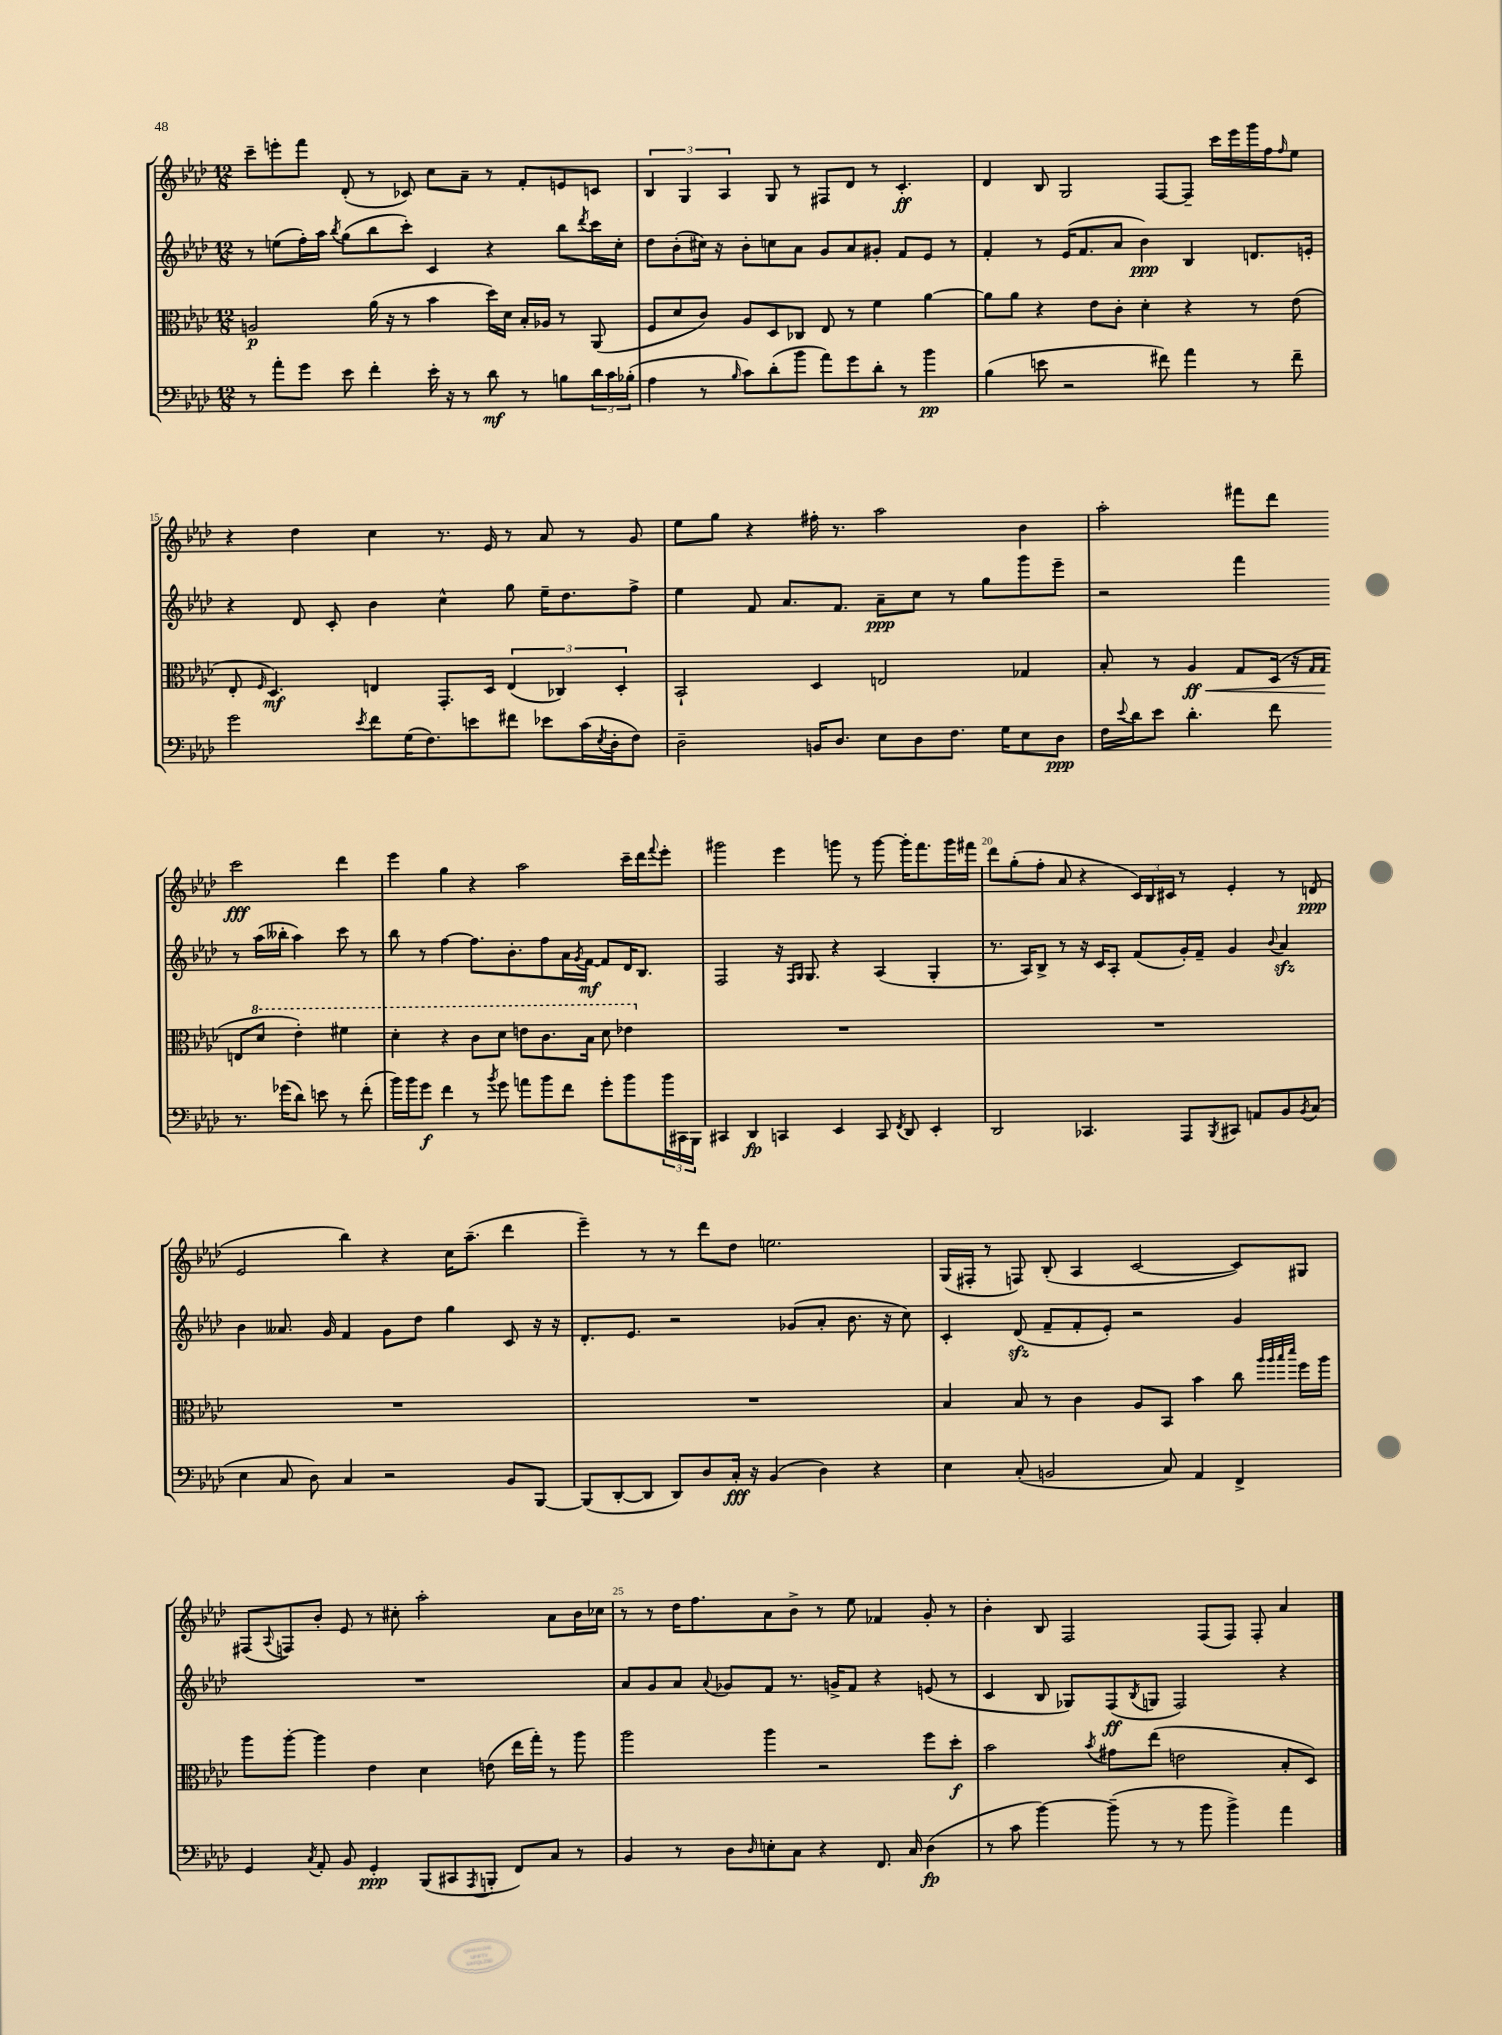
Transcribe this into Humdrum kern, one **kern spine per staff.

**kern	**kern	**kern	**kern
*staff4	*staff3	*staff2	*staff1
*clefF4	*clefC3	*clefG2	*clefG2
*k[b-e-a-d-]	*k[b-e-a-d-]	*k[b-e-a-d-]	*k[b-e-a-d-]
*M12/8	*M12/8	*M12/8	*M12/8
8r	2A	8r	8ccc~
8a-'	.	(8ee	8eee'
8g	.	16ff')	8fff
.	.	16aa-	.
.	.	8qbb-	.
8e-	.	(8gg	(8d-'
4f'	(16a-	8bb-	8r
.	16r	.	.
.	8r	8ccc')	8c-)
16e-'	4b-	4c	8cc
16r	.	.	.
8r	.	.	8a-~
8d-	16dd-)	4r	8r
.	16d-	.	.
8r	16B-'	.	8f'
.	16A-	.	.
8B	8r	8bb-	8e
.	.	8qddd-	.
24d-	(8AA-	16ccc	8c
24c	.	.	.
.	.	16cc'	.
(24B-'	.	.	.
=	=	=	=
4A-	8F	8dd-	6B-
.	8d-	(8b-'	.
.	.	.	6G
8r	8c)	16cc#)	.
.	.	16r	.
.	.	.	6A-
16qqB-	.	.	.
8c)	8A-	8b-'	.
(8d-'	8D-	8cc	8G
8b-	8C-	8a-	8r
8a-)	8E-	8g	8F#
8g	8r	8a-	8d-
8d-'	4f	8g#'	8r
8r	.	8f	4.c'
4b-	[4a-	8e-	.
.	.	8r	.
=	=	=	=
(4B-	8a-]	4f'	4d-
.	8a-	.	.
8e	4r	8r	8B-
2r	.	(16e-	2G
.	.	8.f	.
.	8e-	.	.
.	8c'	8a-	.
.	4d-'	4b-)	.
8f#)	.	.	[8F
4a-	4r	4B-	8F~]
.	.	.	16ccc
.	.	.	16eee-
8r	8r	8.d	16ggg
.	.	.	16ff
.	.	.	16qqff
8f#~	(8e-	.	8ee-
.	.	16e'	.
=	=	=	=
2g	8E-'	4r	4r
.	16qqF	.	.
.	4.D-)	.	.
.	.	8d-	4dd-
.	.	8c'	.
8qe-	.	.	.
8f	4E	4b-	4cc
(16G	.	.	.
8.F)	.	.	.
.	8.GG'	4cc^^	8.r
8e	.	.	.
.	16D-	.	16e-
8f#	(6E	8gg	8r
8e-	.	16ee-~	8a-
.	6C-)	.	.
.	.	8.dd-	.
(16c	.	.	8r
8qE-	.	.	.
16D-'	.	.	.
.	6D-'	.	.
8F)	.	8ff^	8g
=	=	=	=
2D-~	2BB-`	4ee-	8ee-
.	.	.	8gg
.	.	8f	4r
.	.	8.a-	.
16BB	4D-	.	16ff#'
8.D-	.	8.f	8.r
8E-	2E	8a-~	2aa-
8D-	.	8cc	.
8.F	.	8r	.
.	.	8gg	.
16G	.	.	.
8E-	4G-	8ggg	4b-
8D-	.	8eee-~	.
=	=	=	=
16F	8B-'	2r	2aa-'
8qqe-	.	.	.
16d-	.	.	.
8e-	8r	.	.
4.d-'	4A-	.	.
.	8G	4fff	8fff#
8f	(16D-	.	8ddd-
.	16r	.	.
.	16qqG	.	.
.	16qqG	.	.
8.r	8E	8r	2ccc
.	8dd-	(16aa-	.
(16g-	.	16bb--'	.
8d-)	4ee-')	4aa-)	.
8e	.	.	.
8r	4ff#	8ccc	4ddd-
(8f'	.	8r	.
=	=	=	=
16b-)	4dd-'	8bb-	4eee-
16b-	.	.	.
8g	.	8r	.
4f	4r	[4ff	4gg
8r	8cc	8.ff]	4r
8qb-	.	.	.
8g	8dd-	.	.
.	.	8.b-'	.
8a	8ee	.	2aa-
8b-	8.cc	8ff	.
8f	.	16a-	.
.	.	8qg	.
.	16b-	[16f	.
8g'	8dd-	8f]	.
8b-	4ee-	16d-	16ccc~
.	.	8.B-	16ddd-
.	.	.	8qqfff
24b-	.	.	8eee-'
24CC#	.	.	.
24BBB-	.	.	.
=	=	=	=
4CC#	1.r	2F	2ggg#
4DD-	.	.	.
4CC	.	16r	4eee-
.	.	16qqF	.
.	.	16qqG	.
.	.	8.G	.
4EE-	.	4r	8ggg
.	.	.	8r
8CC	.	(4A-	[8ggg
8qFF	.	.	.
8DD-	.	.	16ggg']
.	.	.	8.fff
4EE-'	.	4G'	.
.	.	.	16ggg
.	.	.	16fff#
=	=	=	=
2DD-	1.r	8.r	8ddd-
.	.	.	(8gg'
.	.	16A-)	.
.	.	8B-^	8ff'
.	.	8r	8a-
4.CC-	.	16r	4r
.	.	16c	.
.	.	8A-'	.
.	.	(8f	24c)
.	.	.	24B-
.	.	.	24c#
8AAA-	.	16g')	8r
.	.	16f~	.
8qBBB-	.	.	.
8CC#	.	4g	4e-'
8AA	.	.	.
.	.	8qqb-	.
8BB-	.	4a-	8r
8qBB-	.	.	.
(8C	.	.	(8d
=	=	=	=
4E-	1.r	4b-	2e-
8C	.	8.a--	.
8D-)	.	.	.
.	.	16g	.
4C	.	4f	4bb-)
2r	.	8g	4r
.	.	8dd-	.
.	.	4gg	16cc
.	.	.	(8.aa-~
8BB-	.	8c	4ddd-
[8BBB-	.	16r	.
.	.	16r	.
=	=	=	=
(8BBB-]	1.r	8.d-'	4eee-~)
[8DD-'	.	.	.
.	.	8.e-	.
8DD-]	.	.	8r
8DD-)	.	2r	8r
8D-	.	.	8ddd-
16C'	.	.	8dd-
16r	.	.	.
(4BB-	.	.	2.ee
.	.	(8g-	.
4D-)	.	8a-'	.
.	.	8.b-	.
4r	.	.	.
.	.	16r	.
.	.	8cc)	.
=	=	=	=
4E-	4B-	4c'	(16G
.	.	.	16F#'
.	.	.	8r
(8C'	8B-	(8d-	8F)
2BB	8r	8f~	(8B-'
.	4c	8f'	4A-
.	.	8e-')	.
.	8A-	2r	[2c
8C)	8BB-	.	.
4AA-	4b-	.	.
4FF^	8cc	4g	8c])
.	32qqaa-	.	.
.	32qqaa-	.	.
.	32qqbb-	.	.
.	32qqddd-	.	.
.	16ff	.	8G#
.	16aa-	.	.
=	=	=	=
4GG	8aa-	1.r	(8F#
.	.	.	8qqA-
.	[8aa-'	.	8F)
8qC	.	.	.
8AA-'	4aa-]	.	8b-'
8BB-	.	.	8e-
4GG'	4e-	.	8r
.	.	.	8cc#'
(8BBB-	4d-	.	2aa-'
8CC#	.	.	.
8qAAA-	.	.	.
8BBB'	(8e	.	.
8FF)	16ee-	.	.
.	16gg')	.	.
8C	8r	.	8a-
8r	8aa-	.	16b-
.	.	.	16cc-
=	=	=	=
4BB-	2aa-	8a-	8r
.	.	8g	8r
8r	.	8a-	16dd-
.	.	.	8.ff
.	.	8qqa-	.
8D-	.	8g-	.
16qqD-	.	.	.
8E'	4aa-	8f	8a-
8C	.	8.r	8b-^
4r	2r	.	8r
.	.	16g^	.
.	.	8f	8ee-
8.FF	.	4r	4f-
16C	.	.	.
(4D-	8ff	(8e	8g'
.	8dd-'	8r	8r
=	=	=	=
8r	2b-	4c	4b-'
8c	.	.	.
[4b-)	.	8B-	8B-
.	.	8G-)	2F
.	8qb-	.	.
(8b-~]	8g#	(8F	.
.	.	8qB-	.
8r	(8ee-	8G	.
8r	2e	2F)	.
8b-	.	.	(8F
4b-^)	.	.	8F)
.	.	.	8F'
4a-	8B-'	4r	4a-
.	8D-)	.	.
==	==	==	==
*-	*-	*-	*-
